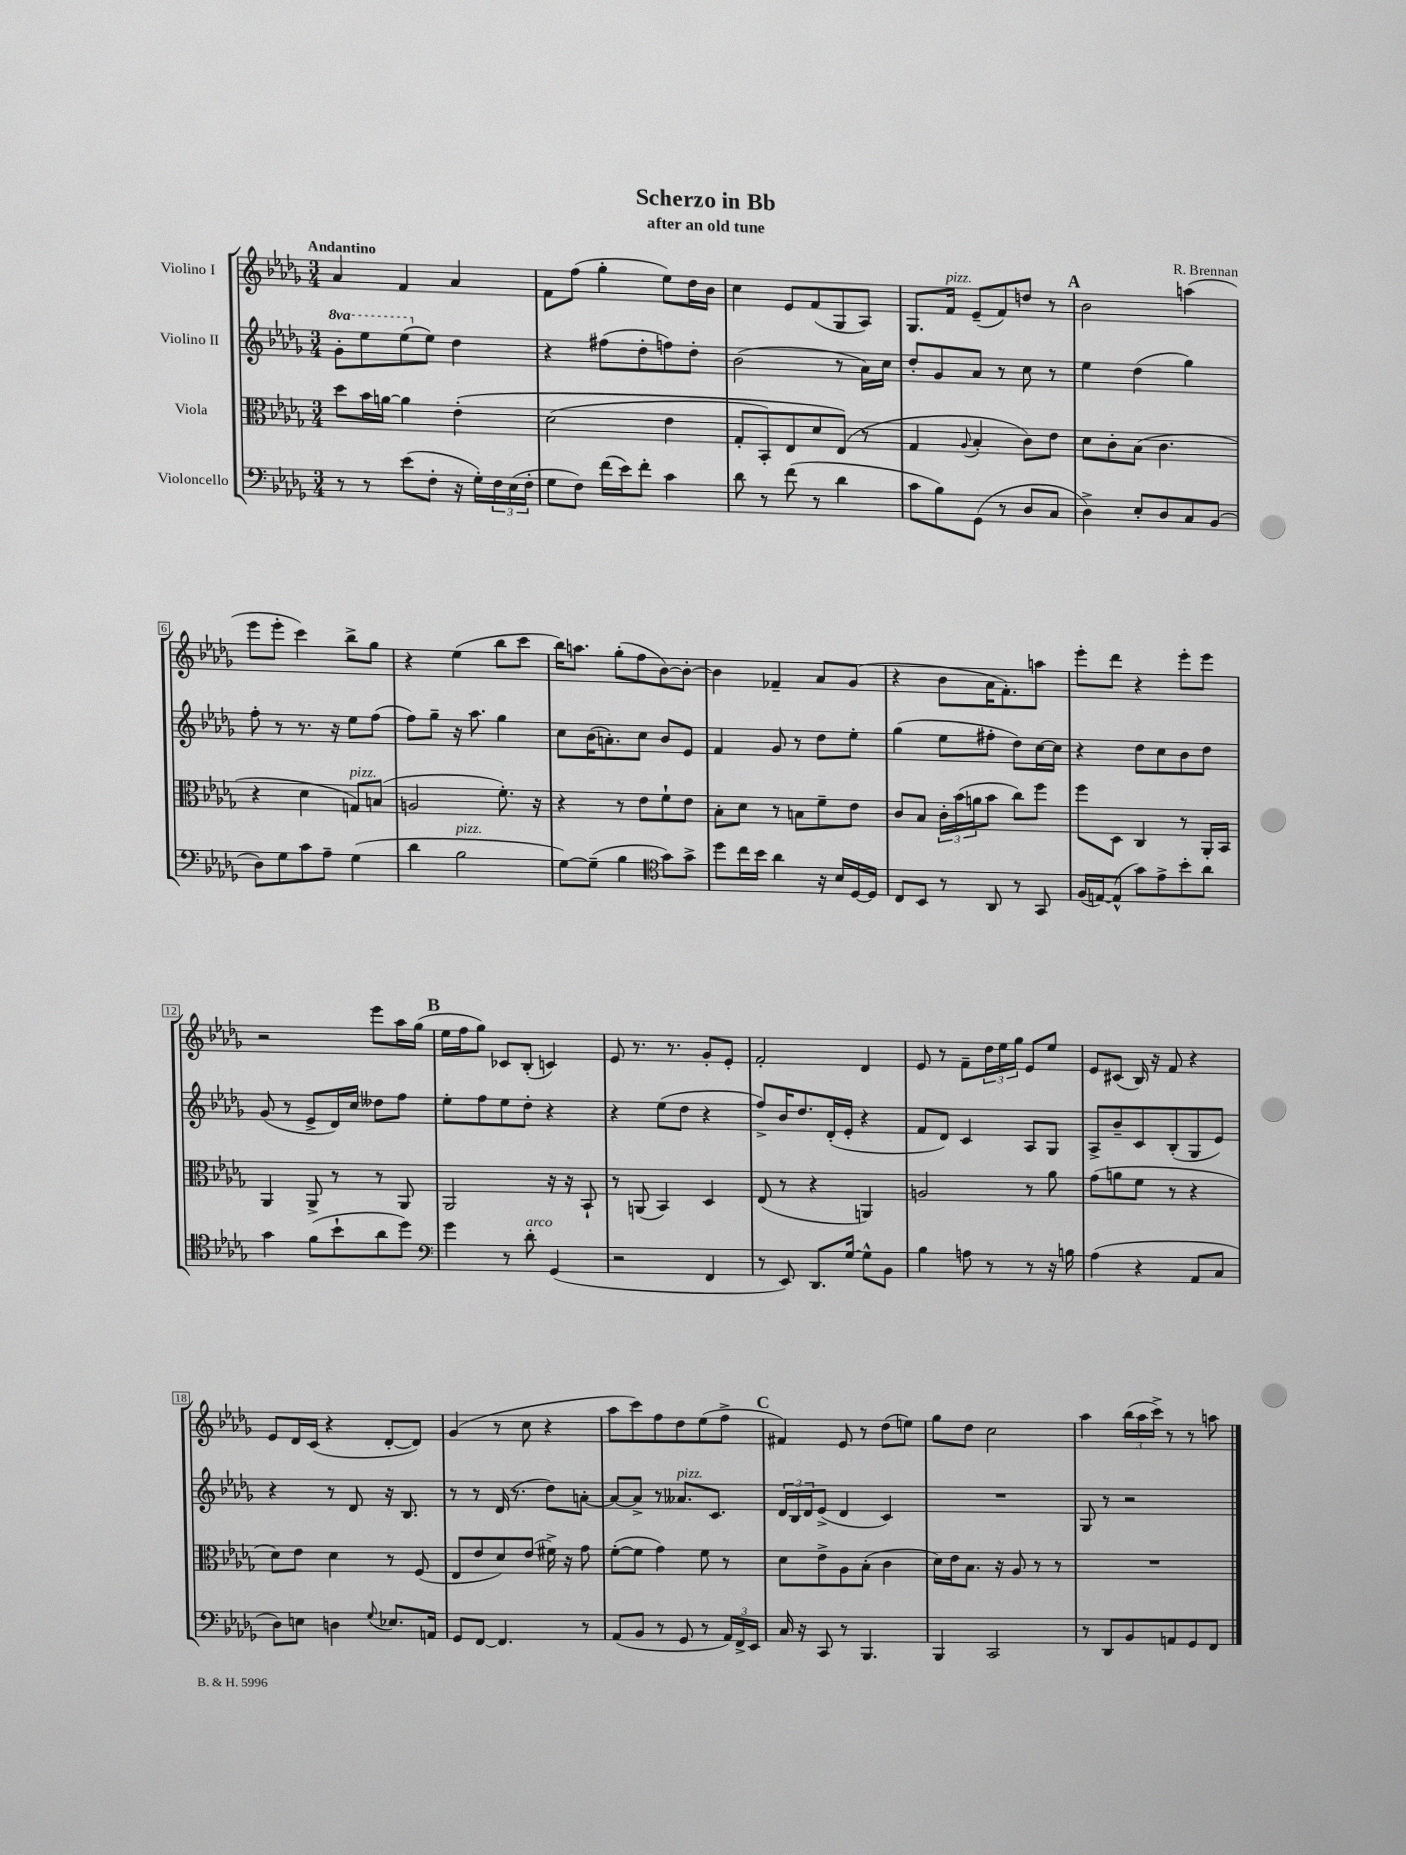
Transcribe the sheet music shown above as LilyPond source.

\header { title = "Scherzo in Bb" composer = "R. Brennan" subtitle = "after an old tune" }
<<
\new StaffGroup <<
\new Staff = "s0" \with { instrumentName = "Violino I" } {
    \clef treble \key des \major \numericTimeSignature \time 3/4 \tempo "Andantino"
    aes'4 f'4 aes'4 |
    f'8 f''8( ges''4-. ees''8) des''16 bes'16 |
    c''4 ees'8 f'8( ges8 aes8) |
    ges8. f'16^\markup { \italic "pizz." } ees'8--( f'8) d''8 r8 |
    \mark \markup { \bold "A" } bes'2 a''4( |
    ees'''8 ees'''8-. c'''4) bes''8-> ges''8 |
    r4 ees''4( bes''8 c'''8 |
    bes''16) a''8. ges''8-.( f''8 bes'8~) bes'8~-. |
    bes'4 fes'4-- aes'8 ges'8( |
    r4 bes'8 aes'16 f'8.-.) a''8 |
    ees'''8-. des'''8 r4 ees'''8-. ees'''8 |
    r2 ees'''8 aes''16 ges''16( |
    \mark \markup { \bold "B" } ees''16 f''16 ges''8) ces'8 bes8-.( c'4) |
    ees'8 r8. r8. ges'8-. ees'8-. |
    f'2-. des'4 |
    ees'8 r8 f'8-- \tuplet 3/2 { des''16 ees''16 ges''16 } ees'8 ees''8 |
    ees'8 cis'8( bes16) r16 f'8 r4 |
    ees'8 des'16 c'16( r4 des'8~-. des'8) |
    ges'4( r8 c''8 r4 |
    aes''8 c'''8) f''8 des''8 ees''8( f''8-> |
    \mark \markup { \bold "C" } fis'4) ees'8 r8 des''8( e''8) |
    ges''8 des''8 c''2 |
    aes''4 \tuplet 3/2 { bes''16( aes''16 c'''16->) } r8 r8 a''8 \bar "|." |
}
\new Staff = "s1" \with { instrumentName = "Violino II" } {
    \clef treble \key des \major \numericTimeSignature \time 3/4 \set Staff.ottavationMarkups = #ottavation-simple-ordinals
    \ottava #1 ges''8-. ees'''8 ees'''8( \ottava #0 ees''8) des''4 |
    r4 fis''8( des''8-. f''8) des''8-. |
    bes'2( r8 aes'16) c''16 |
    des''8-. ges'8 aes'8 r8 c''8 r8 |
    \mark \markup { \bold "A" } ees''4 des''4( ges''4) |
    f''8-. r8 r8. r16 ees''8 f''8( |
    f''8) ges''8-- r16 aes''8. ges''4 |
    c''8 bes'16( a'8.-.) c''8 bes'8 ees'8 |
    f'4 ges'8 r8 des''8 ees''8-. |
    ges''4( ees''8 fis''8-. des''8) c''16~ c''16 |
    r4 des''8 c''8 bes'8 des''8 |
    ges'8( r8 ees'8-> des'16) c''16 deses''8 f''8 |
    \mark \markup { \bold "B" } ees''8-. f''8 ees''8 des''8-. r4 |
    r4 ees''8( des''8 r4 |
    f''8->) bes'16 des''8. des'16-.( ees'16-. r4 |
    f'8 des'8) c'4 aes8 ges8 |
    aes8-> bes'8-- c'8 bes8-.( ges8 ees'8) |
    r4 r8 des'8 r16 bes8. |
    r8 r8 des'16( r8. des''8) a'8~-. |
    a'8~ a'8-> r8 aeses'8.^\markup { \italic "pizz." } c'8. |
    \mark \markup { \bold "C" } \tuplet 3/2 { des'16 bes16 des'16 } ees'8->( des'4 c'4) |
    R2. |
    ges8 r8 r2 \bar "|." |
}
\new Staff = "s2" \with { instrumentName = "Viola" } {
    \clef alto \key des \major \numericTimeSignature \time 3/4
    des''8 bes'16 a'16~ a'4 ees'4-.\( |
    des'2( ees'4 |
    ges8-. bes,8-.) ees8 des'8 ees8(\) r8 |
    ges4 \appoggiatura { aes8 } bes4-. c'8) ees'8 |
    \mark \markup { \bold "A" } des'8 c'8-. bes8( c'4. |
    r4 des'4 g8^\markup { \italic "pizz." }) b8( |
    a2 f'8.-.) r16 |
    r4 r8 ees'8 f'8-! ees'8 |
    bes8-. des'8 r8 b8 f'8-- ees'8 |
    c'8 bes8 \tuplet 3/2 { c'16-. bes'16( a'16 } bes'8 c''8) f''8 |
    f''8 des8 c4 r8 aes,16-. bes,16 |
    aes,4 aes,8-> r8 r8 aes,8 |
    \mark \markup { \bold "B" } aes,2 r16 r16 bes,8-! |
    r8 a,8( bes,4) des4 |
    ees8( r8 r4 a,4) |
    a2 r8 aes'8 |
    ges'8( a'8 f'8 r8 r4 |
    des'8) ees'8 des'4 r8 f8( |
    ees8 ees'8 des'8) ees'8( fis'16->) r16 ges'8 |
    f'8~-.( f'8 ges'4) f'8 r8 |
    \mark \markup { \bold "C" } des'8 ees'8-> aes8 bes8-.( c'4 |
    des'16) ees'16 bes8. r16 aes8 r8 r8 |
    R2. \bar "|." |
}
\new Staff = "s3" \with { instrumentName = "Violoncello" } {
    \clef bass \key des \major \numericTimeSignature \time 3/4
    r8 r8 ees'8( f8-. r16 ges16-.) \tuplet 3/2 { f16 ees16( f16-. } |
    ges8 f8) f'16( ees'16) f'8-. c'4 |
    des'8 r8 f'8( r8 des'4 |
    c'8 bes8) ges,8( r8 des8 c8 |
    \mark \markup { \bold "A" } des4->) ees8-. des8 c8 bes,8( |
    des8) ges8 c'8 aes8-- ges4( |
    des'4 bes2^\markup { \italic "pizz." } |
    ges8~) ges8--( bes4 \clef tenor ges'8) ges'8-> |
    des''8 c''16 bes'16 aes'4 r16 bes16 des16~ des16 |
    c8 bes,8 r8 aes,8 r8 ges,8 |
    f16( e16~) e8-^( ges'8) ees'8-> bes'8-. aes'8 |
    ges'4 f'8( bes'8-! aes'8 des''8) |
    \mark \markup { \bold "B" } \clef bass ges'4 r8 des'8-.^\markup { \italic "arco" } ges,4( |
    r2 f,4 |
    r8 ees,8) des,8. ges16~ ges8-^ bes,8 |
    bes4 a8 r8 r8 r16 b16 |
    aes4( r4 aes,8 c8 |
    des8) e8 d4 \appoggiatura { ges8 } ees8. a,16 |
    ges,8 f,8~ f,4. r8 |
    aes,8( bes,8 r8 ges,8 r8 \tuplet 3/2 { aes,16) f,16-> ees,16 } |
    \mark \markup { \bold "C" } c16 r16 c,8 r8 bes,,4. |
    bes,,4 c,2 |
    r8 des,8 bes,8 a,8 ges,8 f,8 \bar "|." |
}
>>
>>
\layout { \context { \Score \override BarNumber.stencil = #(make-stencil-boxer 0.1 0.3 ly:text-interface::print) } }
